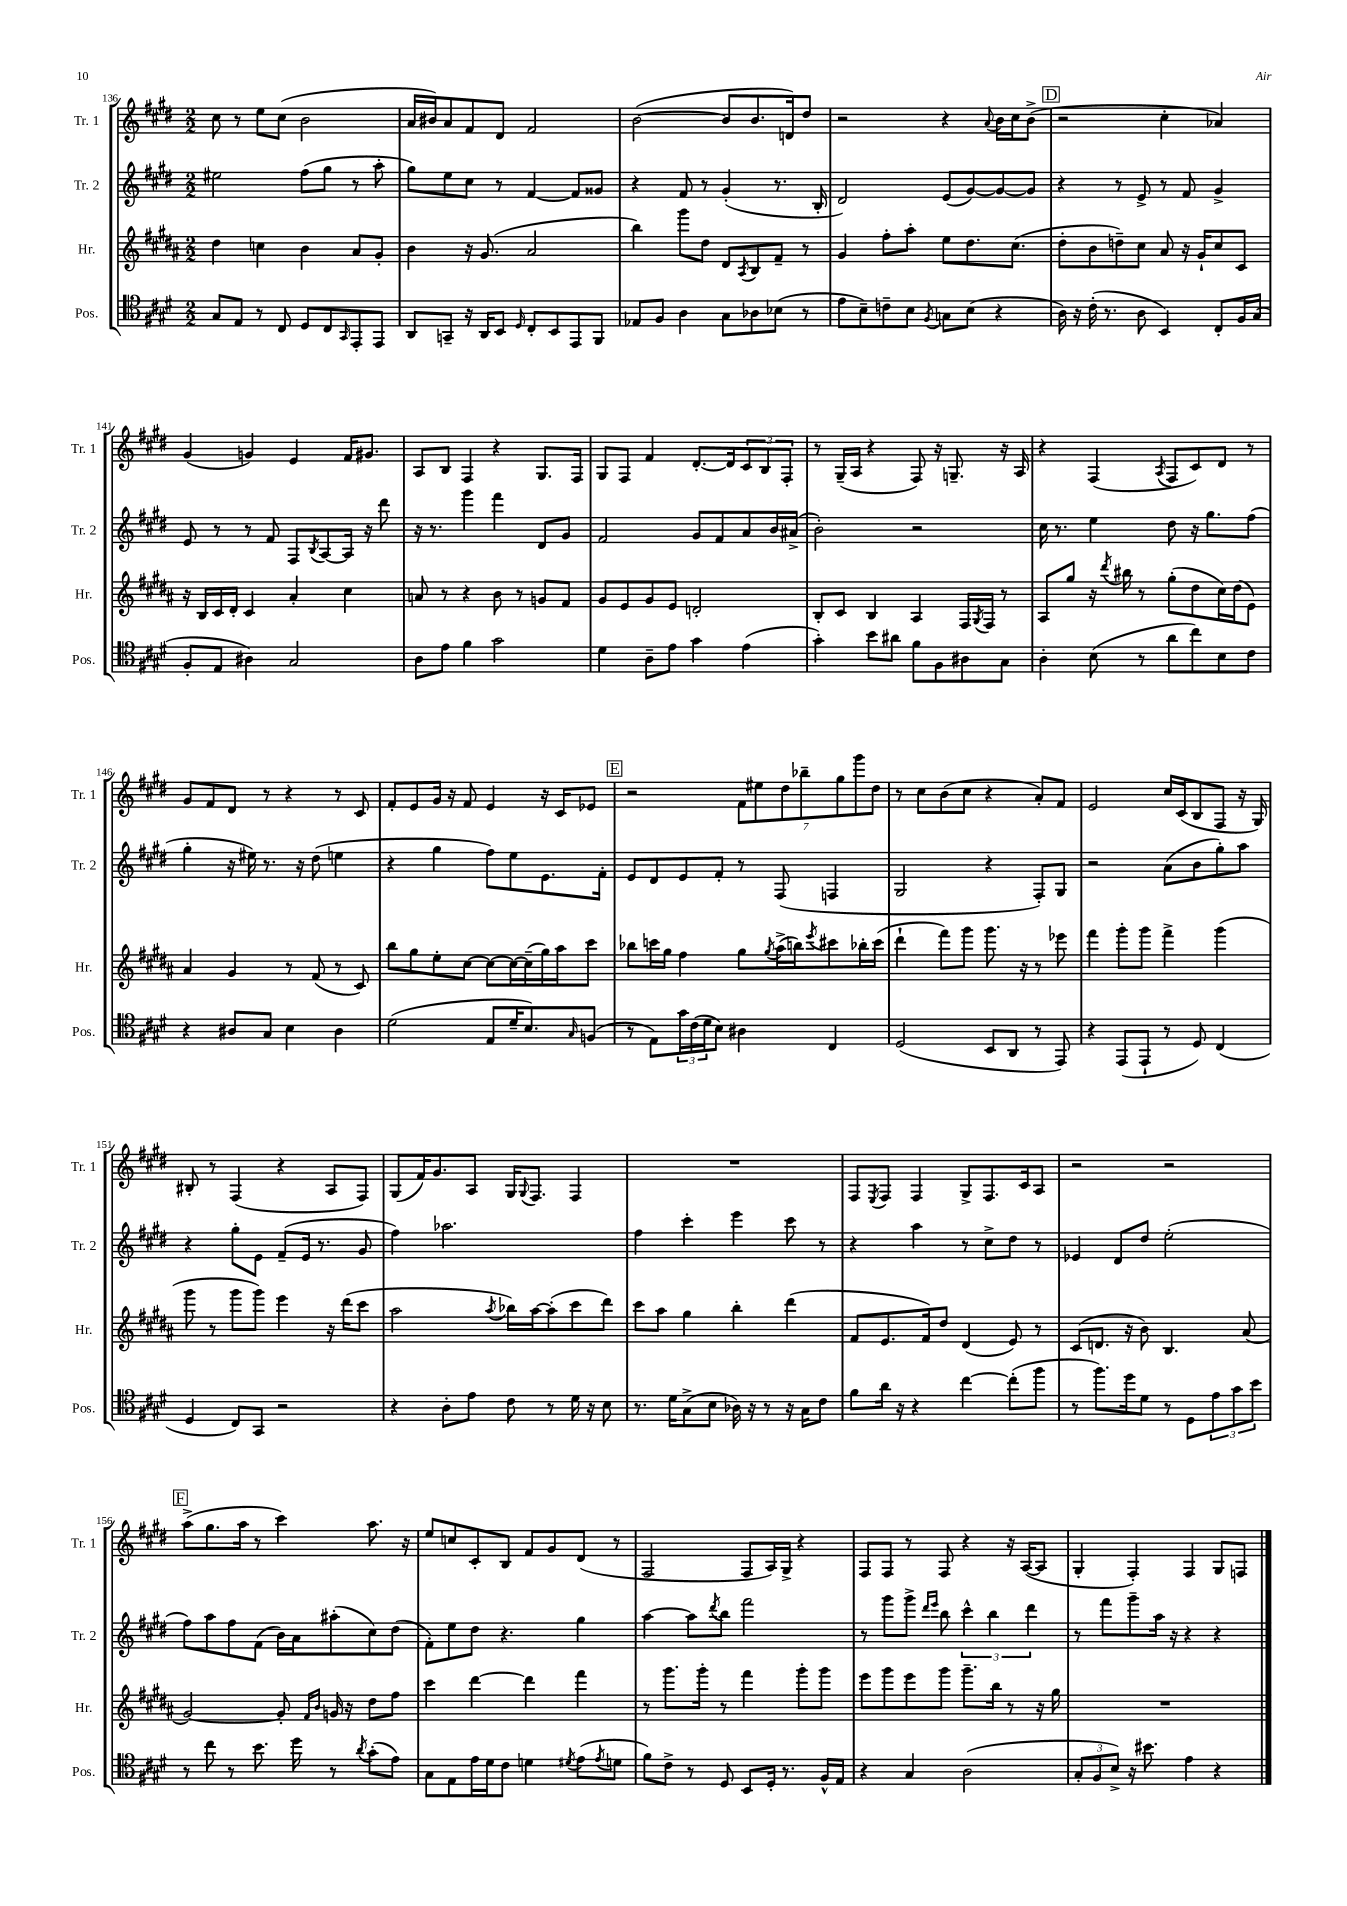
<<
\new StaffGroup <<
\new Staff = "s0" \with { instrumentName = "Tr. 1" shortInstrumentName = "Tr. 1" } {
    \clef treble \key e \major \numericTimeSignature \time 2/2
    cis''8 r8 e''8 cis''8( b'2 |
    a'16 bis'16) a'8 fis'8 dis'8 fis'2 |
    b'2~( b'8 b'8. d'16) dis''8 |
    r2 r4 \appoggiatura { a'8 } b'16 cis''16 b'8->( |
    \mark \markup { \box "D" } r2 cis''4-. aes'4) |
    gis'4( g'4) e'4 fis'16 gis'8. |
    a8 b8 fis4 r4 gis8. fis16 |
    gis8 fis8 fis'4 dis'8.~-. dis'16 \tuplet 3/2 { cis'8 b8 fis8-. } |
    r8 gis16--( a16 r4 fis8) r16 g8.-- r16 a16 |
    r4 fis4( \acciaccatura { a8 } fis8 cis'8) dis'8 r8 |
    gis'8 fis'8 dis'8 r8 r4 r8 cis'8 |
    fis'8-. e'8 gis'16 r16 fis'8 e'4 r16 cis'16 ees'8 |
    \mark \markup { \box "E" } r2 \tuplet 7/4 { fis'8 eis''8 dis''8 bes''8-- gis''8 gis'''8 dis''8 } |
    r8 cis''8 b'8( cis''8 r4 a'8-.) fis'8 |
    e'2 cis''16 cis'16( b8 fis8 r16 gis16) |
    bis8-. r8 fis4( r4 a8 fis8) |
    gis8( fis'16) gis'8. a8 gis16 \appoggiatura { gis8 } fis8. fis4 |
    R1 |
    fis8 \acciaccatura { e8 } fis8 fis4 gis8-> fis8. cis'16 a8 |
    r2 r2 |
    \mark \markup { \box "F" } a''8->( gis''8. a''16 r8 cis'''4) a''8. r16 |
    e''8 c''8 cis'8-. b8 fis'8 gis'8 dis'8( r8 |
    fis2 fis8 a16) gis16-> r4 |
    fis8 fis8 r8 fis8 r4 r16 a16~( a8 |
    gis4-. fis4-.) fis4 gis8 f8 \bar "|." |
}
\new Staff = "s1" \with { instrumentName = "Tr. 2" shortInstrumentName = "Tr. 2" } {
    \clef treble \key e \major \numericTimeSignature \time 2/2
    eis''2 fis''8( gis''8 r8 a''8-. |
    gis''8) e''8 cis''8 r8 fis'4~ fis'8 gisis'8 |
    r4 fis'8 r8 gis'4-.( r8. b16-. |
    dis'2) e'8( gis'8~) gis'8~ gis'8 |
    \mark \markup { \box "D" } r4 r8 e'8-> r8 fis'8 gis'4-> |
    e'8 r8 r8 fis'8 fis8 \acciaccatura { b8 } a8~ a16 r16 dis'''8 |
    r16 r8. gis'''4 fis'''4 dis'8 gis'8 |
    fis'2 gis'8 fis'8 a'8 b'16 ais'16->( |
    b'2-.) r2 |
    cis''16 r8. e''4 dis''8 r16 gis''8. fis''8( |
    gis''4-. r16 eis''16) r8. r16 dis''8( e''4 |
    r4 gis''4 fis''8) e''8 e'8. fis'16-. |
    \mark \markup { \box "E" } e'8 dis'8 e'8 fis'8-. r8 fis8( f4 |
    gis2 r4 fis8-.) gis8 |
    r2 a'8( b'8 gis''8-.) a''8 |
    r4 gis''8-. e'8 fis'8--( e'16 r8. gis'8 |
    fis''4) aes''2. |
    fis''4 cis'''4-. e'''4 cis'''8 r8 |
    r4 a''4 r8 cis''8-> dis''8 r8 |
    ees'4 dis'8 dis''8 e''2-.( |
    \mark \markup { \box "F" } fis''8) a''8 fis''8 fis'8( b'16) a'16 ais''8-.( cis''8) dis''8( |
    fis'8-.) e''8 dis''8 r4. gis''4 |
    a''4~ a''8 \acciaccatura { dis'''8 } b''8 fis'''2 |
    r8 gis'''8 gis'''8-> \grace { dis'''16 e'''16 } b''8 \tuplet 3/2 { cis'''4-^ b''4 dis'''4 } |
    r8 fis'''8 gis'''8-- a''16 r16 r4 r4 \bar "|." |
}
\new Staff = "s2" \with { instrumentName = "Hr." shortInstrumentName = "Hr." } {
    \clef treble \key b \major \numericTimeSignature \time 2/2
    dis''4 c''4 b'4 ais'8 gis'8-. |
    b'4 r16 gis'8.( ais'2 |
    b''4) gis'''8 dis''8 dis'8 \acciaccatura { ais8 } b8 fis'8-- r8 |
    gis'4 fis''8-. ais''8-. e''8 dis''8. cis''8.( |
    \mark \markup { \box "D" } dis''8-. b'8 d''8--) cis''8 ais'8 r16 gis'16-! cis''8 cis'8 |
    r16 b16 cis'16 dis'16-. cis'4 ais'4-. cis''4 |
    a'8 r8 r4 b'8 r8 g'8 fis'8 |
    gis'8 e'8 gis'8 e'8 d'2-. |
    b8-. cis'8 b4 ais4 fis16 \acciaccatura { gis8 } fis16 r8 |
    ais8 gis''8 r16 \acciaccatura { dis'''8 } bis''16 r8 gis''8-.( dis''8 cis''16) dis''16( e'8) |
    ais'4 gis'4 r8 fis'8( r8 cis'8) |
    b''8 gis''8 e''8-. cis''8~ cis''8~ cis''16~ cis''16--( gis''16) ais''16 cis'''8 |
    \mark \markup { \box "E" } bes''8 c'''16 gis''16 fis''4 gis''8 \acciaccatura { gis''8 } ais''16->( b''16) \acciaccatura { e'''8 } cis'''8 bes''16-. cis'''16( |
    dis'''4-! fis'''8) gis'''8 gis'''8. r16 r8 ees'''8 |
    fis'''4 gis'''8-. gis'''8 fis'''4-> gis'''4( |
    gis'''8 r8 gis'''8 gis'''8) e'''4 r16 dis'''16( cis'''8 |
    ais''2 \acciaccatura { ais''8 } bes''16) ais''16~ ais''8-.( cis'''8 dis'''8) |
    cis'''8 ais''8 gis''4 b''4-. dis'''4( |
    fis'8 e'8. fis'16) dis''8 dis'4( e'8) r8 |
    cis'8( d'8. r16 b'8) b4. ais'8( |
    \mark \markup { \box "F" } gis'2~) gis'8-. \grace { fis'16 b'16 } g'16 r16 dis''8 fis''8 |
    cis'''4 dis'''4~ dis'''4 fis'''4 |
    r8 gis'''8. gis'''16-. r8 fis'''4 gis'''8-. gis'''8 |
    e'''8 gis'''8 e'''8 gis'''8 gis'''8.-- b''16 r8 r16 gis''16 |
    R1 \bar "|." |
}
\new Staff = "s3" \with { instrumentName = "Pos." shortInstrumentName = "Pos." } {
    \clef tenor \key e \major \numericTimeSignature \time 2/2
    gis8 e8 r8 cis8 dis8 cis8 \grace { gis,16 } e,8-. e,8 |
    a,8 g,8-- r16 a,16 b,8 \grace { dis16 } cis8-. b,8 e,8 fis,8 |
    ees8 fis8 a4 gis8 aes8 bes8( r8 |
    e'8 b8--) c'8-- b8 \acciaccatura { fis8 } g8 b8( r4 |
    \mark \markup { \box "D" } a16) r16 cis'16-.( r8. a8 b,4) cis8-. fis16 gis16( |
    fis8-. e8 ais4) gis2 |
    a8 e'8 fis'4 gis'2 |
    dis'4 a8-- e'8 gis'4 e'4( |
    gis'4-.) b'8 ais'8 fis'8 fis8 ais8 gis8 |
    a4-. b8( r8 a'8 cis''8) b8 cis'8 |
    r4 ais8 gis8 b4 ais4 |
    dis'2( e8 dis'16-- b8.) \grace { gis16 } f8( |
    \mark \markup { \box "E" } r8 e8) \tuplet 3/2 { gis'16 cis'16( dis'16 } b8) ais4 cis4 |
    dis2( b,8 a,8 r8 e,8) |
    r4 e,8( e,8-! r8 dis8) cis4( |
    dis4 cis8) gis,8 r2 |
    r4 a8-. e'8 cis'8 r8 dis'16 r16 b8 |
    r8. dis'16 gis8->( b8 aes16) r16 r8 r16 gis16 cis'8 |
    fis'8 a'16 r16 r4 cis''4~ cis''8-.( fis''8 |
    r8 fis''8.) dis''16 dis'8 r8 dis8 \tuplet 3/2 { e'8 gis'8 b'8 } |
    \mark \markup { \box "F" } r8 cis''8 r8 b'8. dis''16 r8 \acciaccatura { a'8 } gis'8-.( e'8) |
    gis8 e8 e'16 dis'16 cis'8 d'4 \acciaccatura { dis'8 } e'8( \acciaccatura { e'8 } d'8 |
    fis'8) cis'8-> r8 dis8 b,8 dis16-. r8. fis16-^ e16 |
    r4 gis4 a2( |
    \tuplet 3/2 { gis8-. fis8 b8->) } r16 bis'8. e'4 r4 \bar "|." |
}
>>
>>
\layout { \context { \Score currentBarNumber = #136 } }
